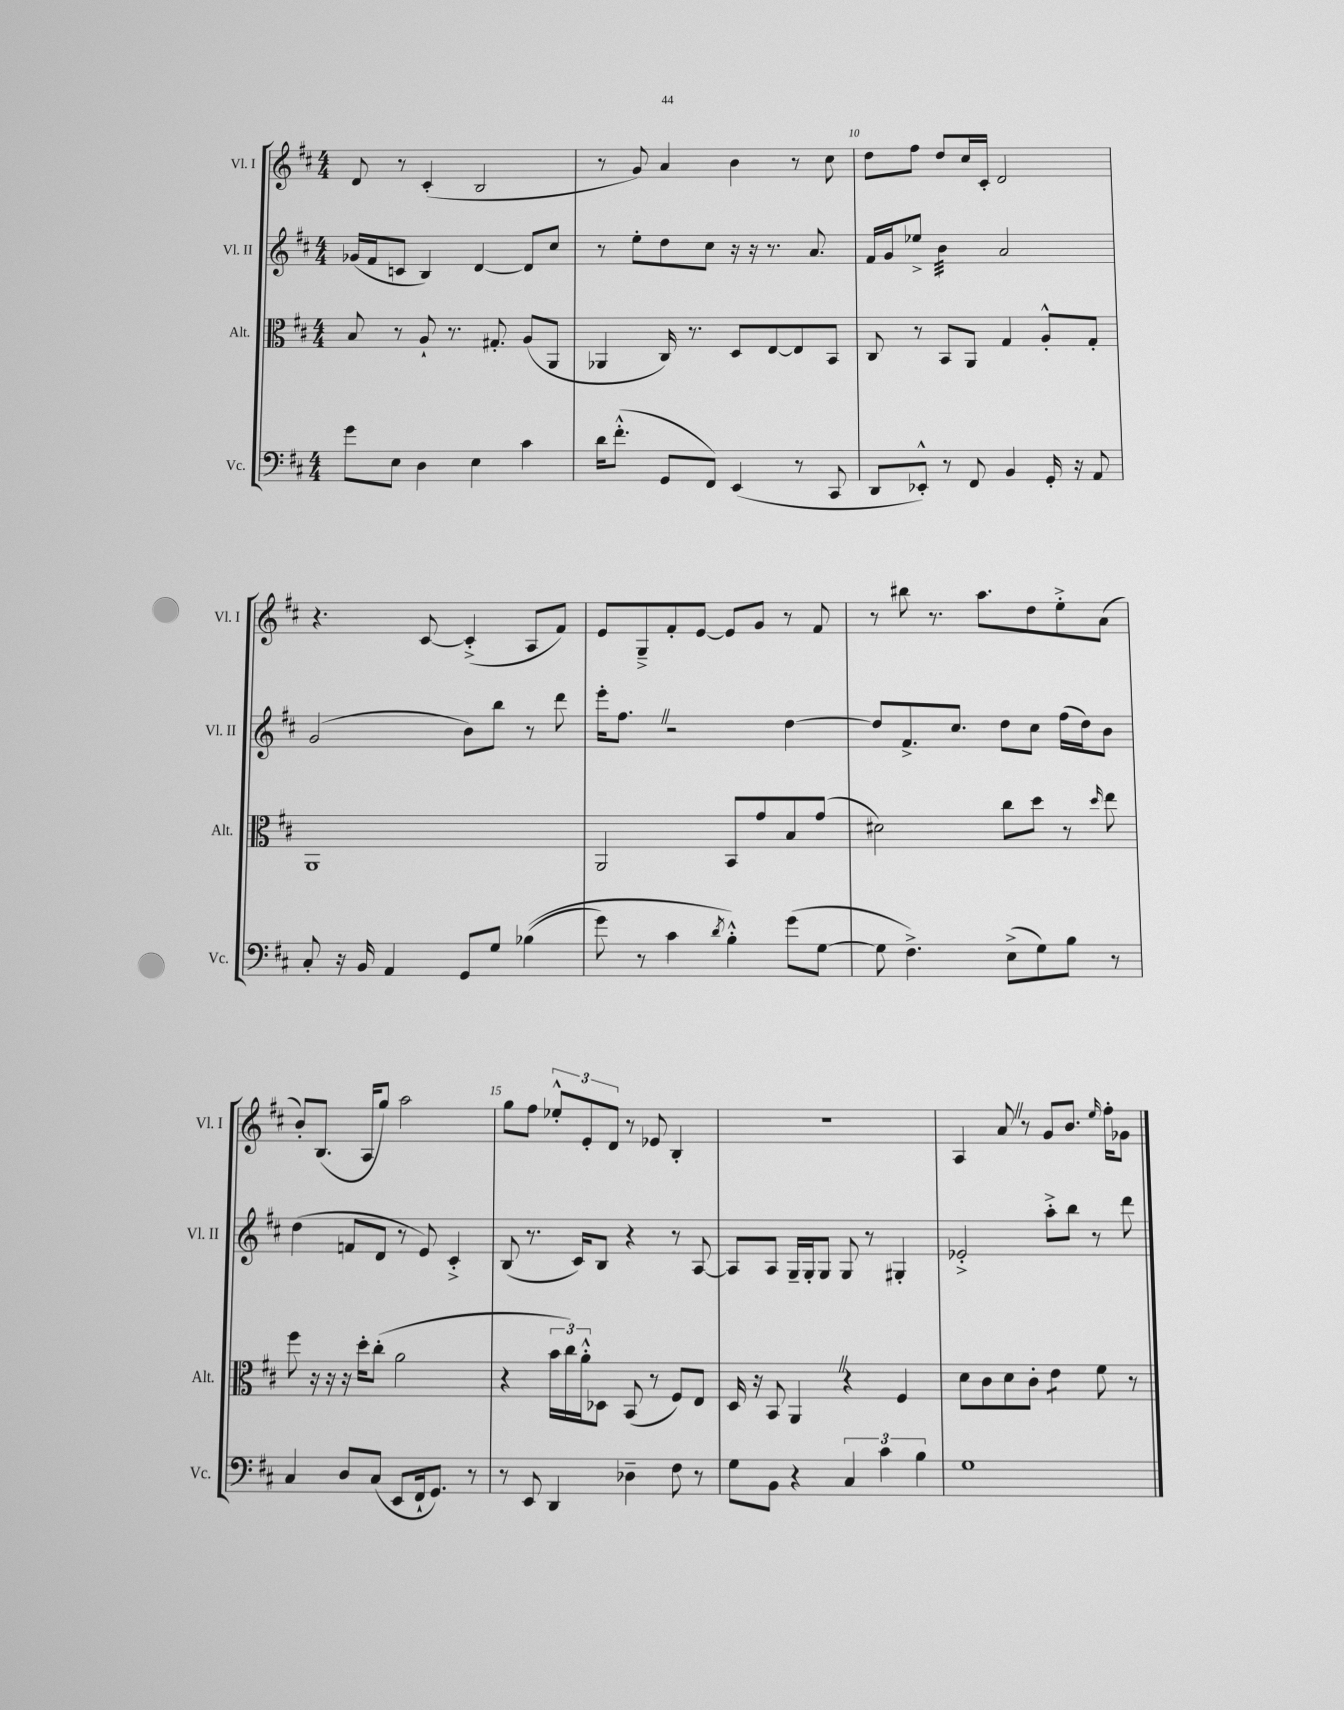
<<
\new StaffGroup <<
\new Staff = "s0" \with { instrumentName = "Vl. I" shortInstrumentName = "Vl. I" } {
    \clef treble \key d \major \numericTimeSignature \time 4/4
    d'8 r8 cis'4-.( b2 |
    r8 g'8) a'4 b'4 r8 cis''8 |
    d''8 fis''8 d''8 cis''16 cis'16-. d'2 |
    r4. cis'8~ cis'4-.->( a8 fis'8) |
    e'8 g8---> fis'8-. e'8~ e'8 g'8 r8 fis'8 |
    r8 bis''8 r8. a''8. d''8 e''8-.-> a'8( |
    b'8-.) b8.( a16 g''8) a''2 |
    g''8 fis''8 \tuplet 3/2 { ees''8-.-^ e'8-. d'8 } r8 ees'8 b4-. |
    R1 |
    a4 a'8 \once \override BreathingSign.text = \markup { \musicglyph "scripts.caesura.straight" } \breathe r8 g'8 b'8. \grace { e''16 } fis''16-. ges'8 \bar "|." |
}
\new Staff = "s1" \with { instrumentName = "Vl. II" shortInstrumentName = "Vl. II" } {
    \clef treble \key d \major \numericTimeSignature \time 4/4
    ges'16( fis'16 c'8 b4) d'4~ d'8 cis''8 |
    r8 e''8-. d''8 cis''8 r16 r16 r8. a'8. |
    fis'16 g'16 ees''8-> b'4:32 a'2 |
    g'2( b'8) b''8 r8 d'''8 |
    e'''16-. fis''8. \once \override BreathingSign.text = \markup { \musicglyph "scripts.caesura.straight" } \breathe r2 d''4~ |
    d''8 fis'8.-> cis''8. d''8 cis''8 fis''16( d''16) b'8 |
    d''4( f'8 d'8 r8 e'8) cis'4-.-> |
    b8( r8. cis'16) b8 r4 r8 a8~ |
    a8 a8 g16-- g16-. g8 g8 r8 gis4-. |
    ees'2-.-> a''8-.-> b''8 r8 d'''8 \bar "|." |
}
\new Staff = "s2" \with { instrumentName = "Alt." shortInstrumentName = "Alt." } {
    \clef alto \key d \major \numericTimeSignature \time 4/4
    b8 r8 a8-! r8. gis8.-. a8( a,8 |
    aes,4 cis16) r8. d8 e8~ e8 b,8 |
    cis8 r8 b,8 a,8 g4 a8-.-^ g8-. |
    a,1 |
    a,2 b,8 g'8 b8 g'8( |
    dis'2) cis''8 d''8 r8 \grace { d''16 } e''8 |
    fis''8 r16 r16 r16 d''16-. cis''8-.( a'2 |
    r4 \tuplet 3/2 { b'16 cis''16) a'16-.-^ } des8 b,8( r8 fis8) e8 |
    d16 r16 b,8 a,4 \once \override BreathingSign.text = \markup { \musicglyph "scripts.caesura.straight" } \breathe r4 fis4 |
    d'8 cis'8 d'8 cis'8-. e'4:8 fis'8 r8 \bar "|." |
}
\new Staff = "s3" \with { instrumentName = "Vc." shortInstrumentName = "Vc." } {
    \clef bass \key d \major \numericTimeSignature \time 4/4
    g'8 e8 d4 e4 cis'4 |
    d'16 fis'8.-.-^( g,8 fis,8) e,4( r8 cis,8 |
    d,8 ees,8-.-^) r8 fis,8 b,4 g,16-. r16 a,8 |
    cis8-. r16 b,16 a,4 g,8 g8 bes4(\( |
    g'8) r8 cis'4 \acciaccatura { d'8 } b4-.-^\) g'8( g8~ |
    g8 fis4.->) e8->( g8) b8 r8 |
    cis4 d8 cis8( e,8 fis,16-! g,8.) r8 |
    r8 e,8 d,4 des4-- fis8 r8 |
    g8 b,8 r4 \tuplet 3/2 { cis4 cis'4 b4 } |
    g1 \bar "|." |
}
>>
>>
\layout { \context { \Score currentBarNumber = #8 \override BarNumber.break-visibility = ##(#f #t #t) barNumberVisibility = #(every-nth-bar-number-visible 5) } }
